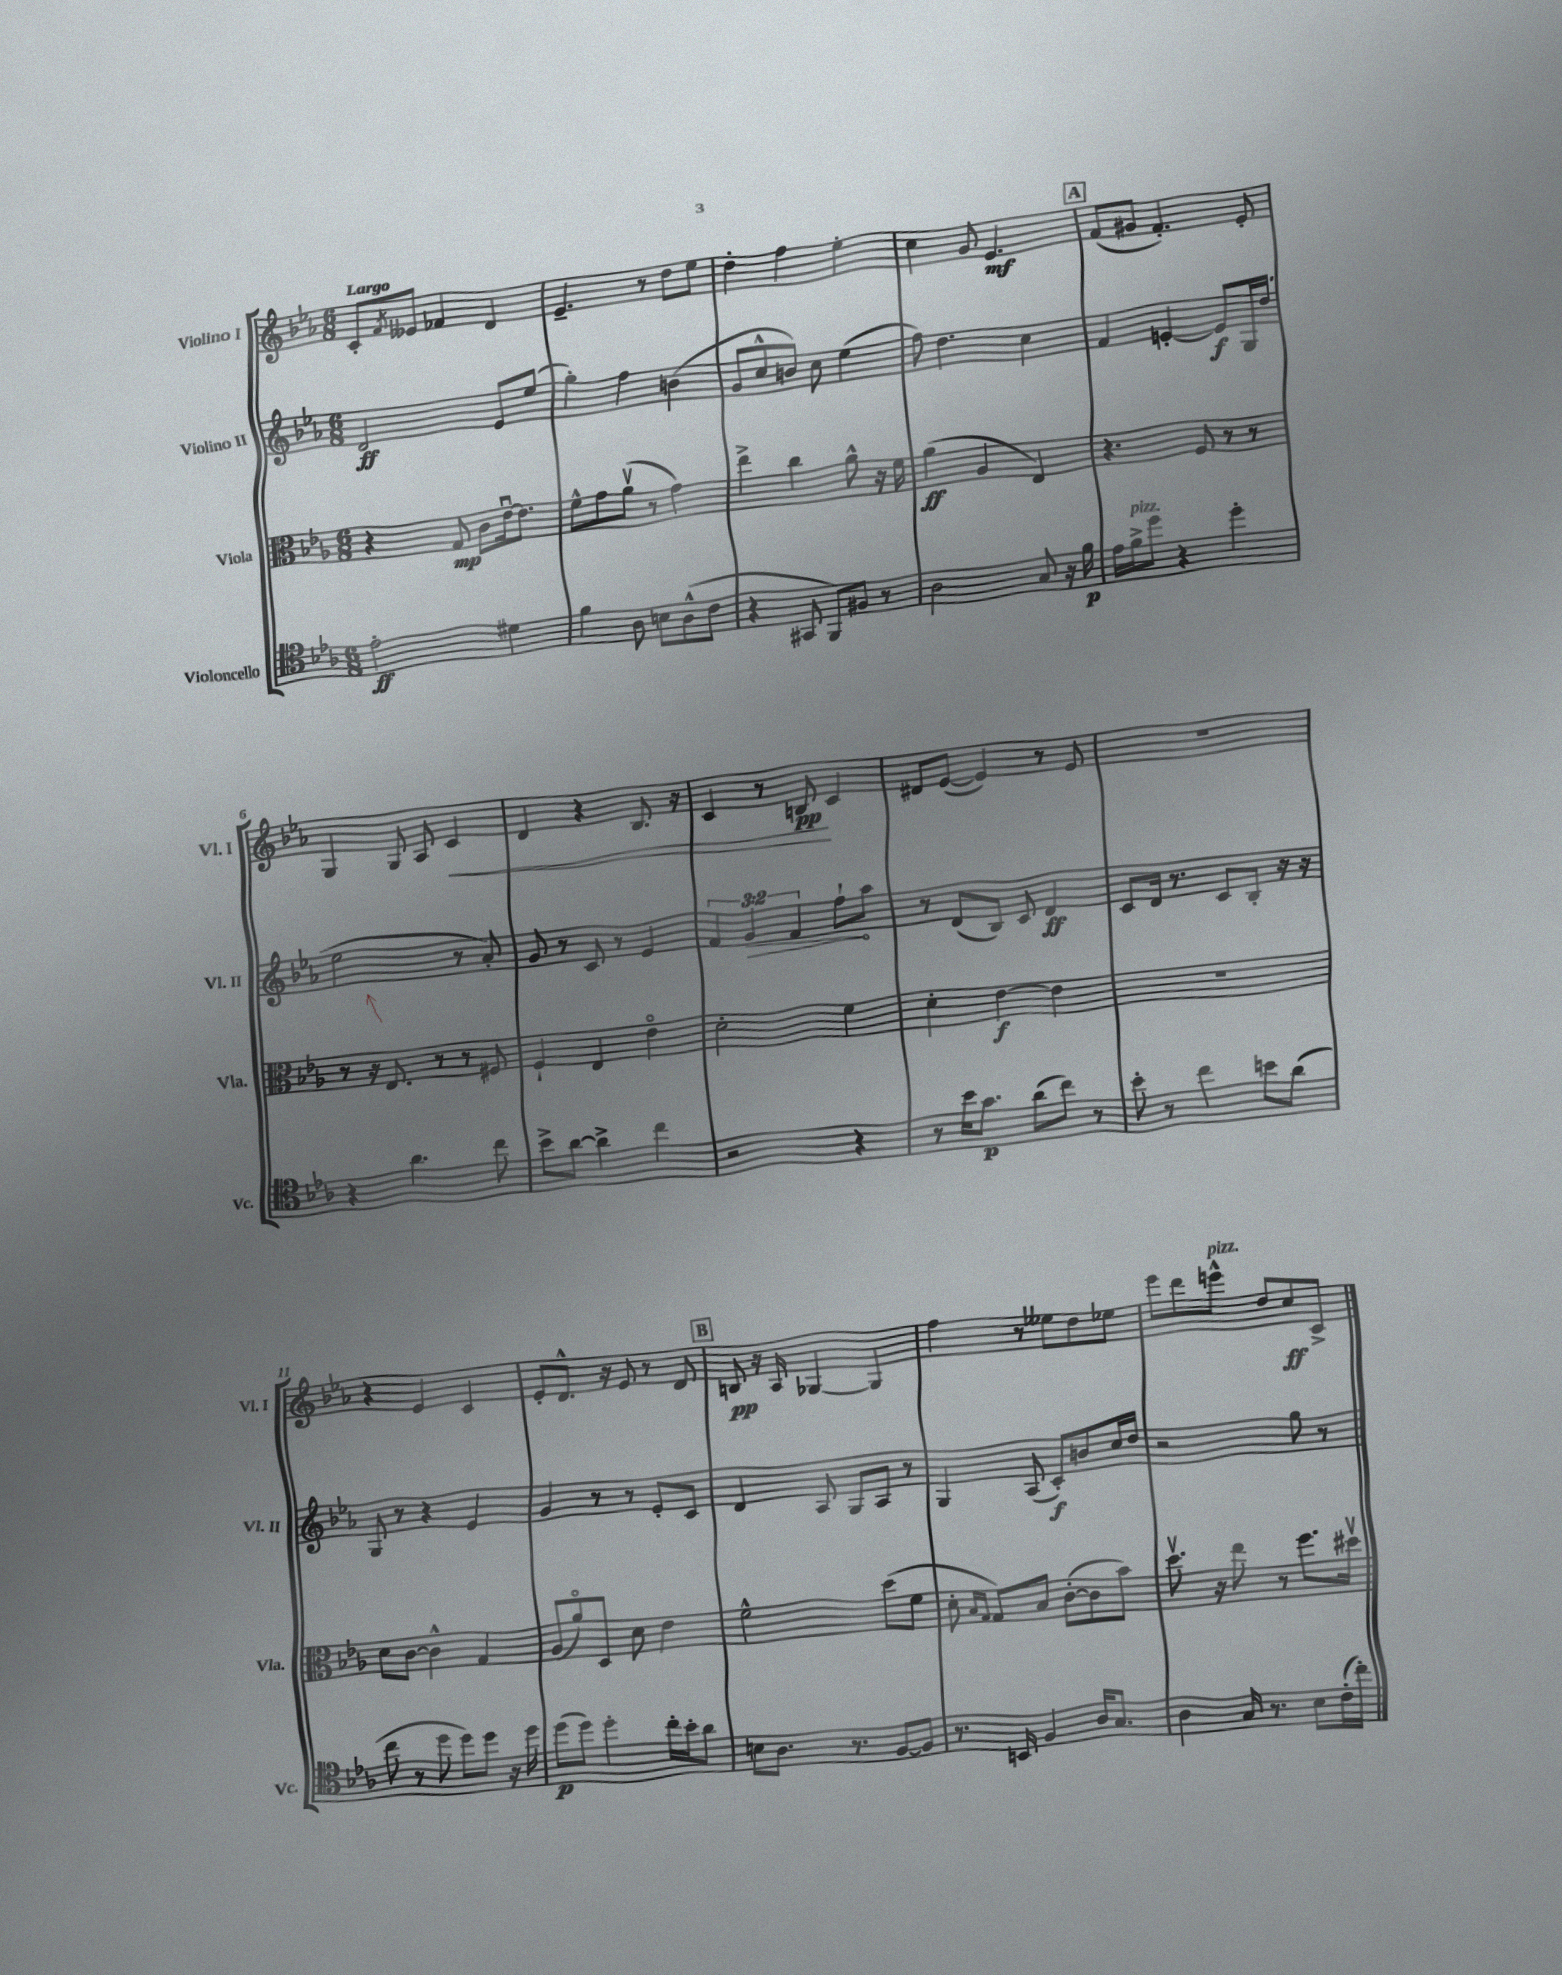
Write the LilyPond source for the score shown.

<<
\new StaffGroup <<
\new Staff = "s0" \with { instrumentName = "Violino I" shortInstrumentName = "Vl. I" } {
    \clef treble \key ees \major \numericTimeSignature \time 6/8 \tempo "Largo"
    c'8-. \acciaccatura { f'8 } eeses'8 fes'4 d'4 |
    ees'4.-- r8 d''8 ees''8 |
    d''4-. f''4 ees''4-. |
    c''4 g'8 ees'4.\mf |
    \mark \markup { \box "A" } f'8( gis'8 f'4.-.) ees'8-. |
    g4 g8 aes8 c'4\< |
    d'4 r4 bes8. r16 |
    c'4 r8 b8\pp\! c'4 |
    dis'8 ees'8~( ees'4) r8 ees'8 |
    R2. |
    r4 ees'4 c'4 |
    ees'8-. d'8.-^ r16 ees'8 r8 d'8 |
    \mark \markup { \box "B" } b8\pp r16 aes16 ges4~ ges4 |
    f''4 r8 eeses''8 d''8 ees''8 |
    ees'''8 d'''8 e'''8-^^\markup { \italic "pizz." } d''8 c''8\ff c'8-> \bar "|." |
}
\new Staff = "s1" \with { instrumentName = "Violino II" shortInstrumentName = "Vl. II" } {
    \clef treble \key ees \major \numericTimeSignature \time 6/8 \override Staff.TupletNumber.text = #tuplet-number::calc-fraction-text
    d'2\ff ees'8 ees''8( |
    g''4-.) f''4 b'4( |
    g'8 c''8-^ b'8) c''8 ees''4( |
    f''8) d''4. c''4 |
    \mark \markup { \box "A" } f'4 e'4~-. e'8\f g16 d''16( |
    ees''2 r8 aes'8-.) |
    g'8 r8 c'8 r8 ees'4 |
    \tuplet 3/2 { f'4 \once \override Hairpin.circled-tip = ##t g'4\> f'4 } f''8-!\! aes''8 |
    r8 d'8( bes8) c'8 d'4\ff |
    c'8 d'16 r8. c'8 bes8-. r16 r16 |
    g8 r8 r4 ees'4 |
    g'4 r8 r8 ees'8-. c'8 |
    \mark \markup { \box "B" } d'4 aes8 g8 aes8 r8 |
    g4 aes8( c'8-.\f) b'8 c''16 d''16 |
    r2 g''8 r8 \bar "|." |
}
\new Staff = "s2" \with { instrumentName = "Viola" shortInstrumentName = "Vla." } {
    \clef alto \key ees \major \numericTimeSignature \time 6/8
    r4 g8\mp c'8 ees'16~\downbow ees'8. |
    f'8-^ g'8 aes'8\upbow( r8 g'4) |
    ees''4-> c''4 aes'8-^ r16 f'16 |
    aes'4\ff( aes4 ees4) |
    \mark \markup { \box "A" } r4. f8 r8 r8 |
    r8 r16 ees8. r8 r8 fis8 |
    f4-! ees4 ees'4\flageolet |
    d'2-. f'4 |
    d'4-. ees'4~\f ees'4 |
    R2. |
    d'8 c'8~ c'4-^ g4 |
    aes8( aes'8\flageolet) d8 d'8 ees'4 |
    \mark \markup { \box "B" } f'2-^ d''8( f'8 |
    d'8-. \grace { bes16 g16 } g8) bes8 c'8~-.( c'8 bes'8) |
    d''8.\upbow r16 ees''8 r8 f''8. dis''16\upbow \bar "|." |
}
\new Staff = "s3" \with { instrumentName = "Violoncello" shortInstrumentName = "Vc." } {
    \clef tenor \key ees \major \numericTimeSignature \time 6/8
    ees'2-.\ff dis'4 |
    f'4 aes8 b8 aes8-^( c'8 |
    r4 gis,8 f,8) fis8 r8 |
    aes2 g8 r16 f'16\p |
    \mark \markup { \box "A" } ees'16 f'16->^\markup { \italic "pizz." } d''8 r4 d''4-. |
    r4 aes'4. c''8 |
    bes'8-> aes'8~ aes'4-> c''4 |
    r2 r4 |
    r8 bes'16 g'8.\p aes'8( c''8) r8 |
    bes'8-. r8 c''4 b'8 aes'8( |
    c''8 r8 d''8 d''8) d''8 r16 d''16 |
    d''8\p( d''8) d''4-. c''16-. bes'16-. aes'8 |
    \mark \markup { \box "B" } b8 aes8. r8. f8~ f8 |
    r8. b,16 f4 aes16 g8. |
    aes4 g16 r8. bes8 c'16-.( c''16-.) \bar "|." |
}
>>
>>
